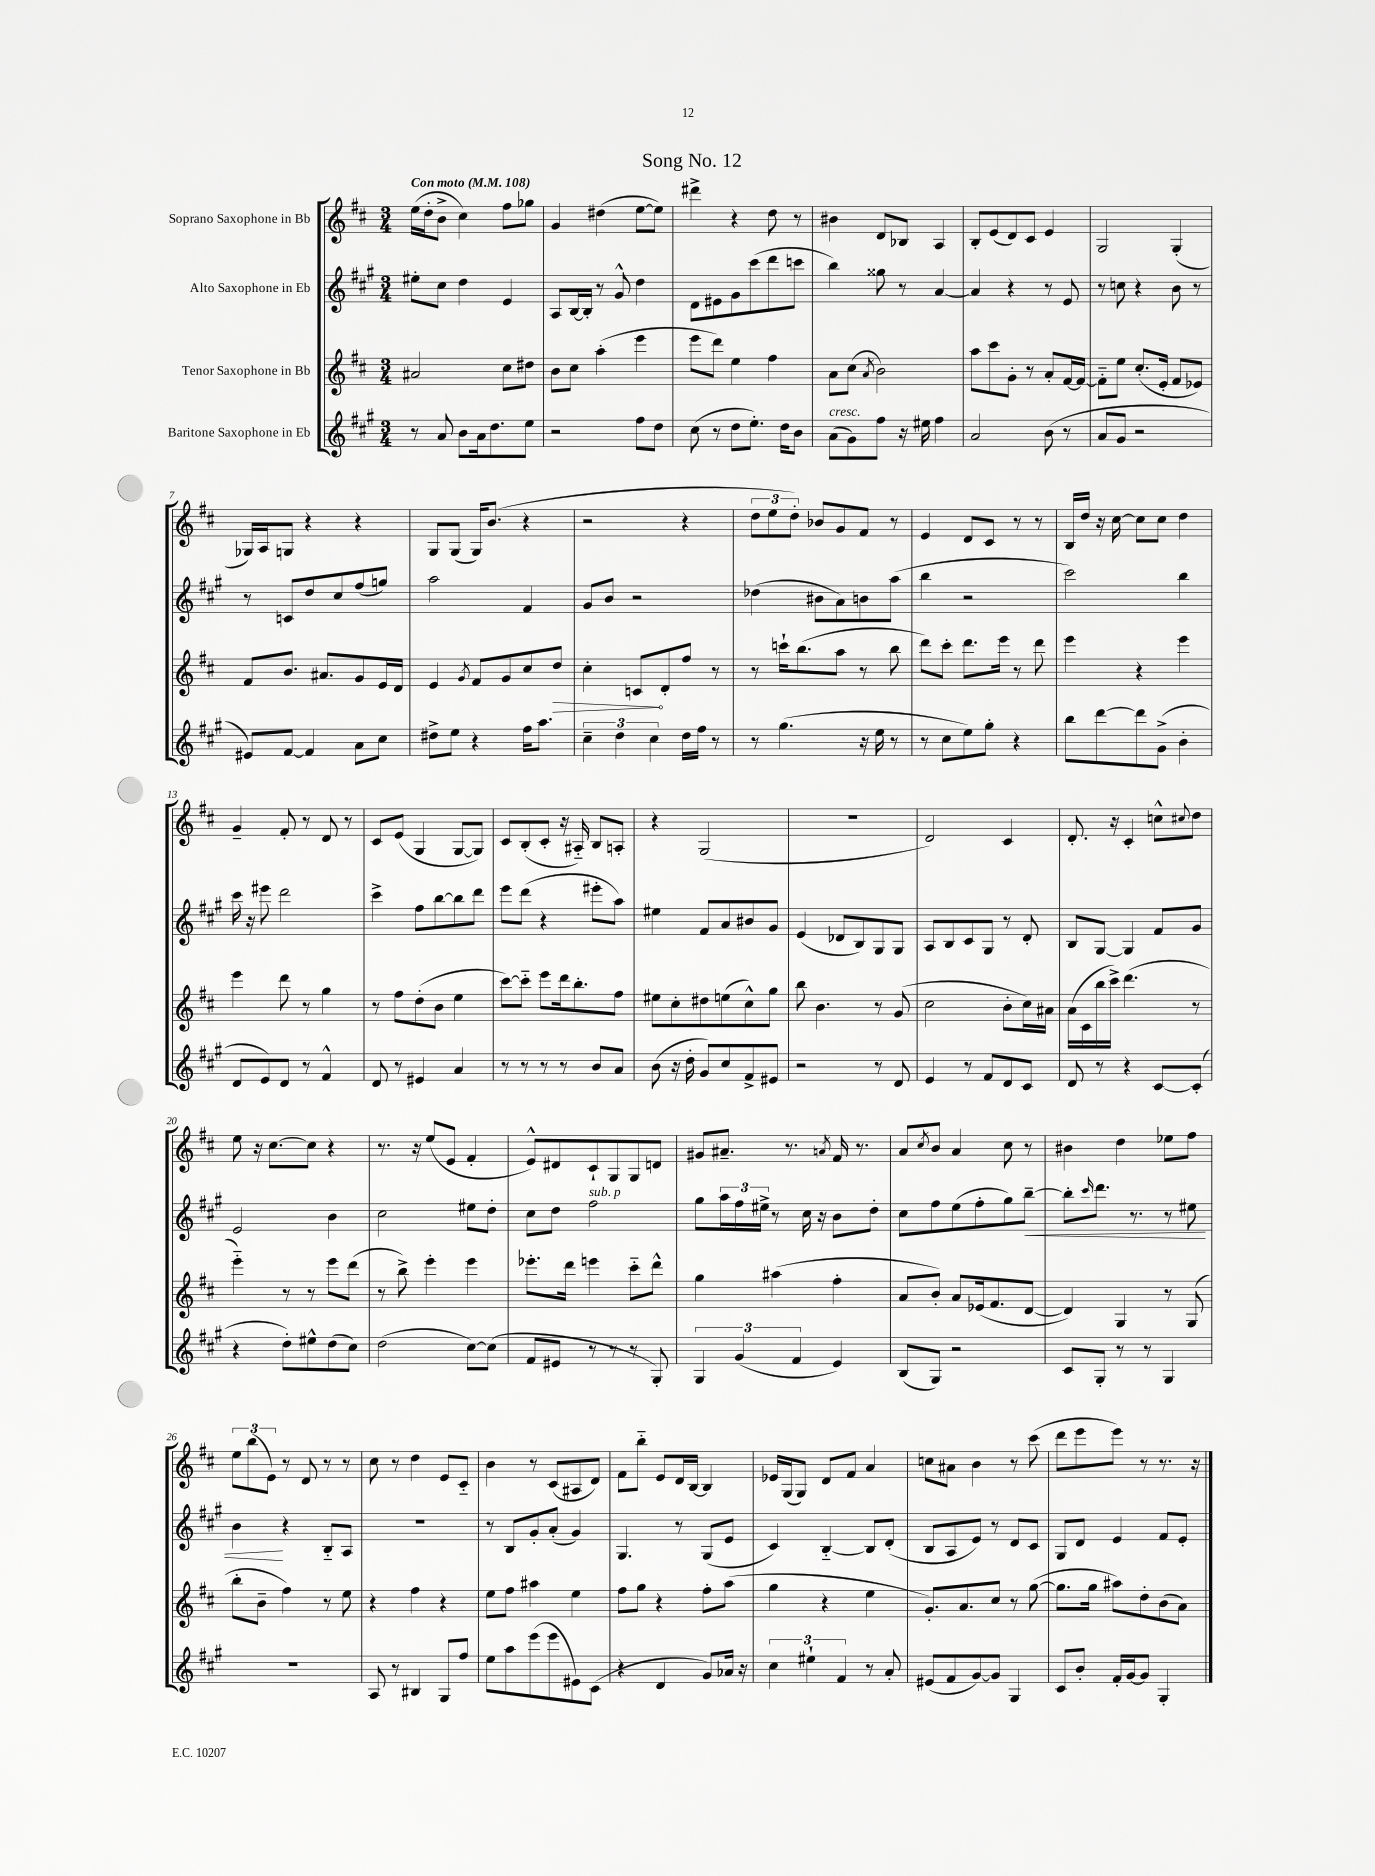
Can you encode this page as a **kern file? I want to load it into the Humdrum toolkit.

**kern	**kern	**kern	**kern
*staff4	*staff3	*staff2	*staff1
*clefG2	*clefG2	*clefG2	*clefG2
*k[f#c#g#]	*k[f#c#]	*k[f#c#g#]	*k[f#c#]
*M3/4	*M3/4	*M3/4	*M3/4
*MM108	*MM108	*MM108	*MM108
8r	2a#	8ee#'	(16ee
.	.	.	16dd'
8a	.	8cc#	8b^
8b	.	4dd	4cc#)
16a	.	.	.
8.dd	.	.	.
.	8cc#	4e	8ff#
8ee	8dd#	.	8gg-
=	=	=	=
2r	8b	8A	4g
.	8cc#	[16B	.
.	.	16B']	.
.	(4aa'	8r	(4dd#
.	.	8g#^^	.
8ff#	4eee	4dd	[8ee
8dd	.	.	8ee])
=	=	=	=
(8cc#	8eee	8d	4ddd#^
8r	8ddd)	8e#	.
8dd	4ee	8g#	4r
8.ee')	.	(8ccc#	.
.	4ff#	8ddd	8dd
16dd	.	.	.
8b	.	8ccc	8r
=	=	=	=
(8a	8a	4bb)	4b#
8g#)	(8cc#	.	.
.	8qa	.	.
8ff#	2b)	8gg##	8d
16r	.	8r	8B-
16ee#	.	.	.
4ff#	.	[4a	4A
=	=	=	=
2a	8aa	4a]	8B'
.	8ccc#	.	(8e
.	8g'	4r	8d)
.	8r	.	8c#
(8b	8a'	8r	4e
8r	[16f#	8e	.
.	16f#_	.	.
=	=	=	=
8a	8f#'~]	8r	2G
8g#	8ee	8cc	.
2r	(8.cc#'	4r	.
.	16e'	.	.
.	8f#	8b	(4G'
.	8e-)	8r	.
=	=	=	=
8e#)	8f#	8r	16G-)
.	.	.	16A
[8f#	8.b	8c	8G
4f#]	.	8dd	4r
.	8.a#	.	.
.	.	8cc#	.
8a	8g	(8ff#	4r
8cc#	16e	8gg)	.
.	16d	.	.
=	=	=	=
8dd#^	4e	2aa	8G
8ee	.	.	(8G
.	8qg	.	.
4r	8f#	.	16G)
.	.	.	(8.b
.	8g	.	.
16ff#	8cc#	4f#	4r
8.aa	.	.	.
.	8dd	.	.
=	=	=	=
6cc#~	4cc#'	8g#	2r
.	.	8b	.
6dd	.	.	.
.	8c	2r	.
6cc#	.	.	.
.	8d'	.	.
16dd	8ff#	.	4r
16ff#	.	.	.
8r	8r	.	.
=	=	=	=
8r	8r	(4dd-	12dd
.	.	.	12ee
(4.gg#	16ccc`	.	.
.	.	.	12dd')
.	(8.bb	.	.
.	.	8b#	8b-
.	8aa	8a)	8g
16r	8r	8b	8f#
16ee	.	.	.
8r	8bb	(8aa	8r
=	=	=	=
8r	8ddd)	4bb	4e
8cc#	8ccc#'	.	.
8ee)	8.ddd	2r	8d
8gg#'	.	.	8c#
.	16eee	.	.
4r	8r	.	8r
.	8ddd	.	8r
=	=	=	=
8bb	4eee	2ccc#)	16B
.	.	.	16dd
[8ddd	.	.	16r
.	.	.	[16cc#
8ddd]	4r	.	8cc#]
(8g#^	.	.	8cc#
4b'	4eee	4bb	4dd
=	=	=	=
8d	4eee	16ccc#	4g~
.	.	16r	.
8e)	.	8eee#	.
8d	8ddd	2ddd	8f#'
8r	8r	.	8r
4f#^^	4gg	.	8d
.	.	.	8r
=	=	=	=
8d	8r	4ccc#^	8c#
8r	8ff#	.	(8e
4e#	(8dd'	8ff#	4G
.	8b	[8bb	.
4a	4ee	8bb]	[8G
.	.	8ddd	8G])
=	=	=	=
8r	[8ccc#)	8eee	8c#
8r	8ccc#'~]	(8ddd	(8B'
8r	8eee	4r	8c#'
8r	16ddd	.	16r
.	8.bb'	.	16A#'~)
8b	.	8eee#'	8B
8a	8ff#	8aa)	8A'
=	=	=	=
(8b	8ee#	4ee#	4r
16r	8cc#'	.	.
16dd'	.	.	.
8g#)	8dd#	8f#	(2G
8cc#	(8ee	8a	.
8f#^	8cc#^^)	8b#	.
8e#	8gg	8g#	.
=	=	=	=
2r	8bb	(4e	2.r
.	4.b	.	.
.	.	8d-	.
.	.	8B)	.
8r	8r	8G#	.
8d	(8g	8G#	.
=	=	=	=
4e	2cc#	8A	2d)
.	.	8B	.
8r	.	8c#	.
8f#	.	8G#	.
8d	8b'	8r	4c#
8c#	16cc#)	8d'	.
.	16a#	.	.
=	=	=	=
8d	(16a	8B	8.d'
.	16c#	.	.
8r	16bb	[8G#	.
.	16ccc#^)	.	16r
4r	(4.ddd	4G#]	4c#'
[8c#	.	8f#	8cc^^
.	.	.	8qqcc#
(8c#']	8r	8g#	8dd
=	=	=	=
4r	4eee'~)	2e	8ee
.	.	.	16r
.	.	.	[8.cc#
8dd')	8r	.	.
8ee#^^	8r	.	8cc#]
(8dd	8eee	4b	4r
8cc#)	(8ddd	.	.
=	=	=	=
(2dd	8r	2cc#	8.r
.	8bb^)	.	.
.	.	.	16r
.	4eee'	.	(8ee
.	.	.	8e
[8cc#)	4eee	8ee#	4f#'
(8cc#]	.	8dd'	.
=	=	=	=
8f#	8.eee-'	8cc#	8e^^)
8e#	.	8dd	8d#
.	16ddd	.	.
8r	4eee	2ff#	8c#`
8r	.	.	8G
8r	8ccc#'~	.	8G
8G#')	8ddd^^	.	8d
=	=	=	=
6G#	4gg	8gg#	8g#
.	.	24aa	8.a#~
(6g#	.	24ff#	.
.	.	24ee#^	.
.	(4aa#	8r	.
.	.	.	8.r
6f#	.	.	.
.	.	16cc#	.
.	.	16r	.
.	.	.	8qa
4e)	4ff#'	8b	16f#
.	.	.	8.r
.	.	8dd'	.
=	=	=	=
(8B	8a	8cc#	8a
.	.	.	8qcc#
8G#)	8b')	8ff#	8b
2r	8a	(8ee	4a
.	(16e-	8ff#'	.
.	8.f#	.	.
.	.	8gg#)	8cc#
.	[8d	[8bb~	8r
=	=	=	=
8c#	4d])	8bb']	4b#
.	.	16qqccc#	.
8G#'	.	8.ddd	.
8r	4G	.	4dd
.	.	8.r	.
8r	.	.	.
4G#	8r	8r	8ee-
.	(8G	8ee#	8ff#
=	=	=	=
2.r	8bb'	4b	12ee
.	.	.	(12bb
.	8b~	.	.
.	.	.	12e)
.	4ff#)	4r	8r
.	.	.	8d
.	8r	8B'~	8r
.	8ee	8A	8r
=	=	=	=
8A	4r	2.r	8cc#
8r	.	.	8r
4B#	4ff#	.	4dd
8G#	4r	.	8e
8ff#	.	.	8c#'~
=	=	=	=
8ee	8ee	8r	4b
8aa	8ff#	8B	.
(8eee	4aa#	8g#'	8r
8eee	.	(8a'	(8c#
8e#)	4ee	4g#)	8A#
(8c#	.	.	8d)
=	=	=	=
4r	8ff#	4.G#	8f#
.	8gg	.	8bb'~
4d	4r	.	8e
.	.	8r	16d
.	.	.	[16B
8g#)	8ff#'	(8G#	4B]
16a-	(8aa	8e	.
16r	.	.	.
=	=	=	=
6cc#	4gg	4c#)	16e-
.	.	.	(16G
.	.	.	8G)
6ee#`	.	.	.
.	4r	[4B'~	8d
6f#	.	.	.
.	.	.	8f#
8r	4ee	8B]	4a
8a'	.	(8d'	.
=	=	=	=
(8e#	8.g')	8B	8cc
8f#	.	8A	8a#
.	8.a	.	.
[8g#)	.	8e)	4b
8g#]	8cc#	8r	.
4G#	8r	8d	8r
.	([8gg	8c#	(8ccc#
=	=	=	=
8c#	8.gg]	8G#	8ddd
8b'	.	8d	8eee
.	16gg	.	.
16f#'	8aa#)	4e	8eee)
[16g#	.	.	.
8g#]	8dd'	.	8r
4G#'	(8b	8f#	8.r
.	8a)	8e'	.
.	.	.	16r
==	==	==	==
*-	*-	*-	*-
